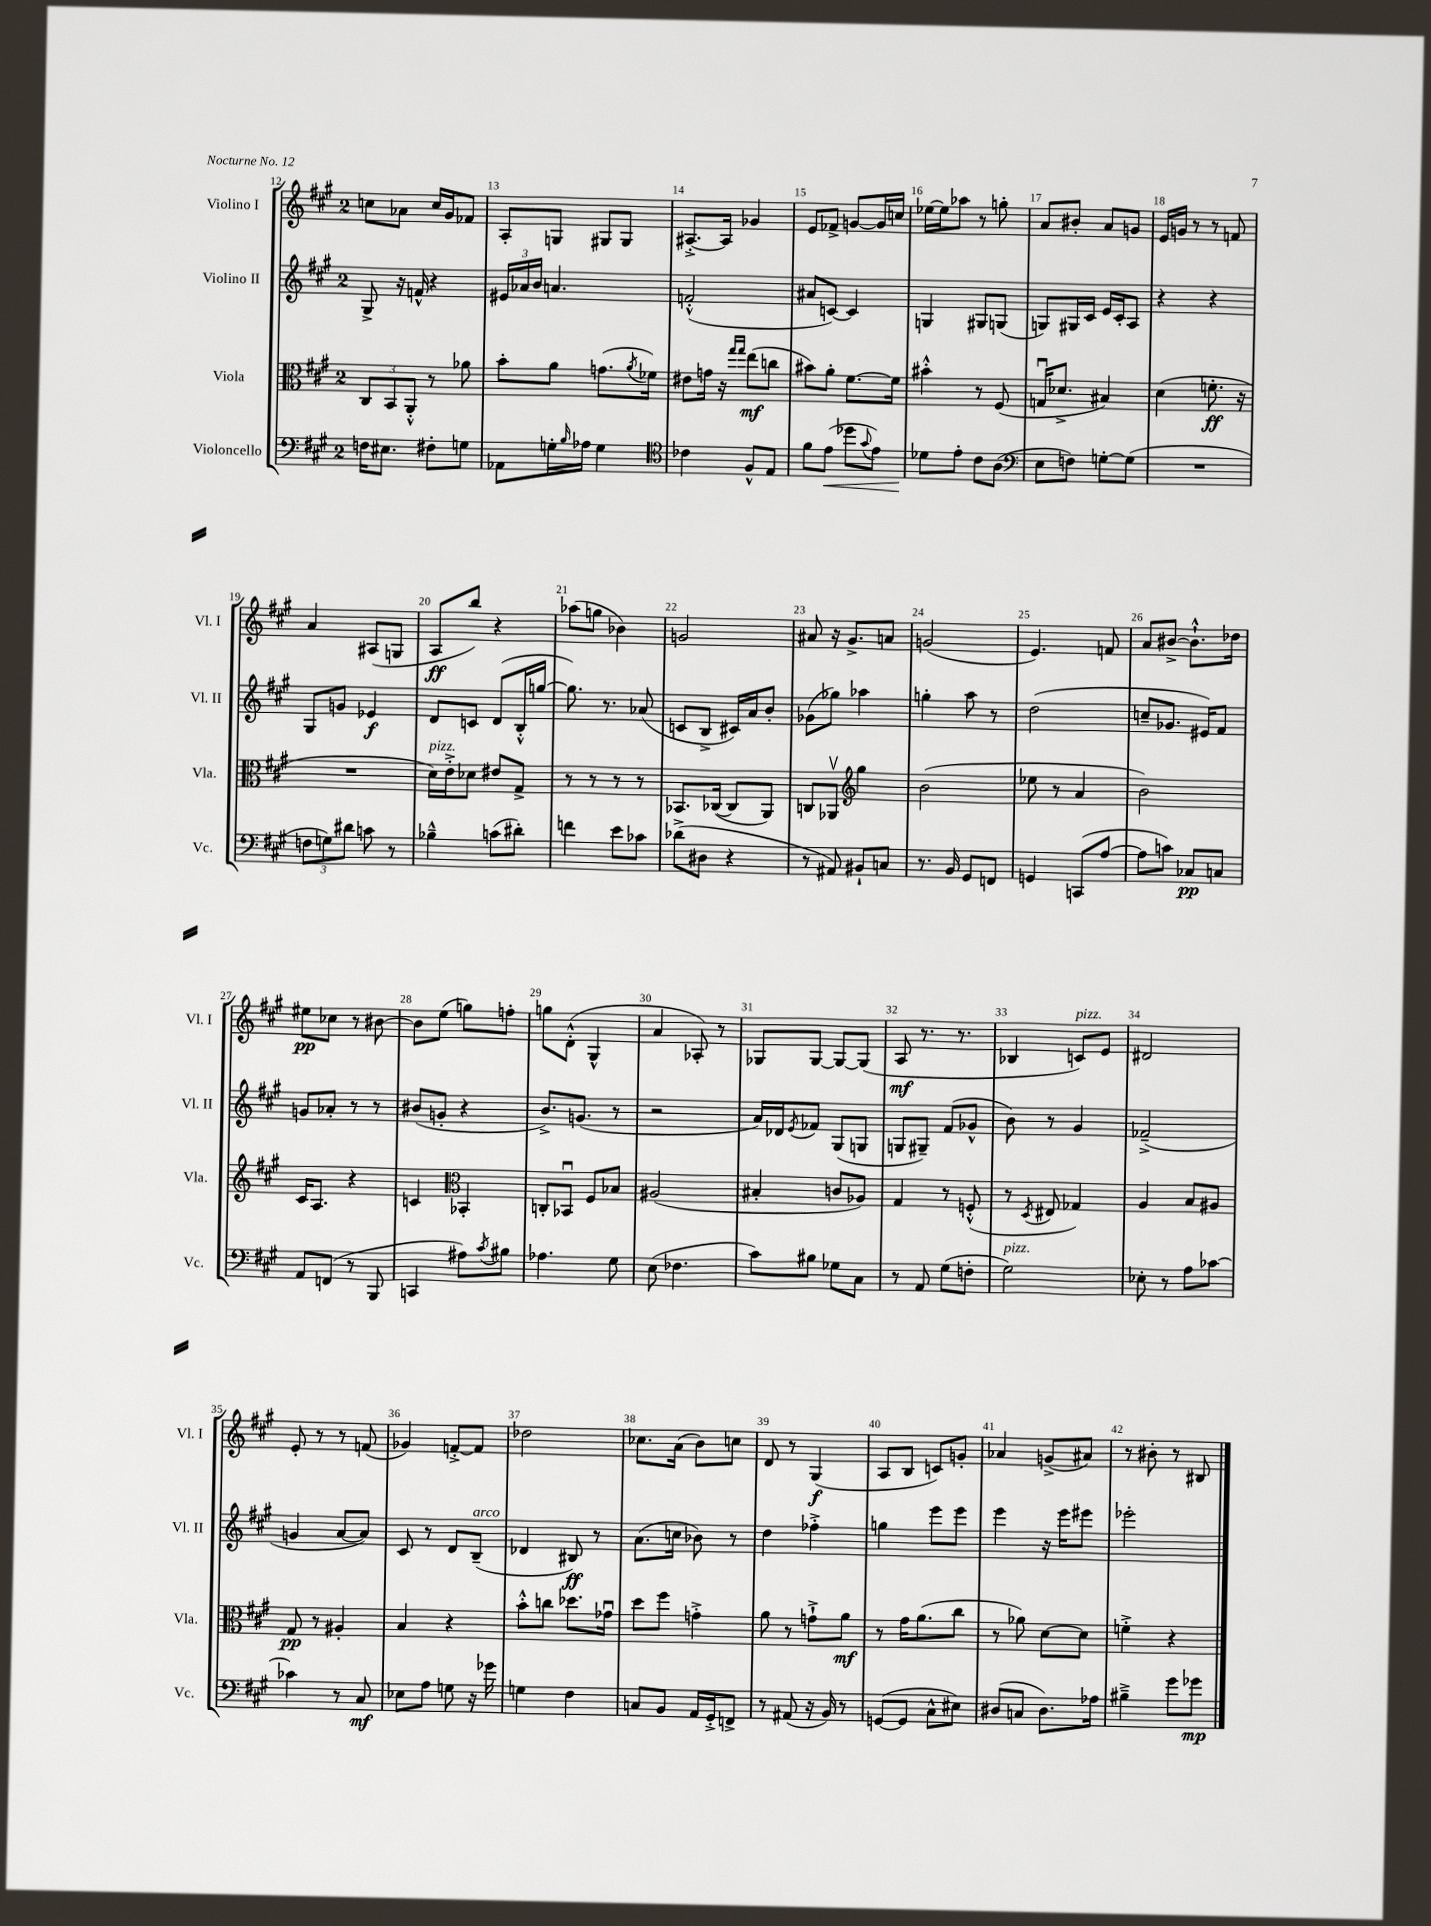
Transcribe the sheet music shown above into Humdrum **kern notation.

**kern	**dynam	**kern	**dynam	**kern	**dynam	**kern	**dynam
*part4	*part4	*part3	*part3	*part2	*part2	*part1	*part1
*staff4	*staff4	*staff3	*staff3	*staff2	*staff2	*staff1	*staff1
*I"Violoncello	*	*I"Viola	*	*I"Violino II	*	*I"Violino I	*
*I'Vc.	*	*I'Vla.	*	*I'Vl. II	*	*I'Vl. I	*
*clefF4	*	*clefC3	*	*clefG2	*	*clefG2	*
*k[f#c#g#]	*	*k[f#c#g#]	*	*k[f#c#g#]	*	*k[f#c#g#]	*
*M2/4	*	*M2/4	*	*M2/4	*	*M2/4	*
=12	=12	=12	=12	=12	=12	=12	=12
16Fn\KL	.	12C#/L	.	8G#^/	.	8ccn\L	.
8.E#X\J	.	.	.	.	.	.	.
.	.	12BB/	.	.	.	.	.
.	.	.	.	16r	.	8a-X\J	.
.	.	12AA'^^/J	.	.	.	.	.
.	.	.	.	16fn^^/	.	.	.
8F#X'\L	.	8r	.	4r	.	16cc/LL	.
.	.	.	.	.	.	16g#/J	.
8Gn\J	.	8a-X\	.	.	.	8f-X/J	.
=13	=13	=13	=13	=13	=13	=13	=13
8AA-X\L	.	8b'\L	.	24e#X/LL	.	8A'/L	.
.	.	.	.	24a-X/	.	.	.
.	.	.	.	24b/JJ	.	.	.
16Gn'\L	.	8a\J	.	4.an/	.	8Gn/J	.
16qqB/	.	.	.	.	.	.	.
16A-X\JJ	.	.	.	.	.	.	.
4G\	.	(8.gn\L	.	.	.	8G#X/L	.
.	.	.	.	.	.	8G#/J	.
.	.	8qa/	.	.	.	.	.
.	.	16f-X\Jk)	.	.	.	.	.
=14	=14	=14	=14	=14	=14	=14	=14
*clefC4	*	*	*	*	*	*	*
4c-X\	.	8e#X\L	.	(2fn'^^/	.	[8.A#X'^/L	.
.	.	16gn\Jk	.	.	.	.	.
.	.	16r	.	.	.	16A#/Jk]	.
.	.	16qqgg#/LL	.	.	.	.	.
.	.	16qqgg#/JJ	.	.	.	.	.
8F#^^/L	.	(8ee\L	mf	.	.	4g-X/	.
8E/J	.	8ccn\J	.	.	.	.	.
=15	=15	=15	=15	=15	=15	=15	=15
8f#\L	.	8b#X\L)	.	8a#X/L	.	8e/L	.
!	!LO:HP:b	!	!	!	!	!	!
(8e\J	<	8a'\J	.	[8cn/J)	.	8f-X^/J	.
8dd-X\L	.	[8.f#\L	.	4c/]	.	[8gn/L	.
8qqg#/	.	.	.	.	.	.	.
8e\J)	.	.	.	.	.	16g/L]	.
.	.	16f#\Jk]	.	.	.	16ccn/JJ	.
=16	=16	=16	=16	=16	=16	=16	=16
8d-X\L	.	4b#X'^^\	.	4Gn/	.	[16ee-X\LL	.
.	.	.	.	.	.	16ee-\J]	.
8e'\J	[	.	.	.	.	8aa-X\J	.
8c#\L	.	8r	.	8G#X/L	.	8r	.
(8A\J	.	(8F#/	.	(8Gn/J	.	8ggn'\	.
=17	=17	=17	=17	=17	=17	=17	=17
*clefF4	*	*	*	*	*	*	*
8E\L	.	16Gnu/KL	.	8Gn/L)	.	8a/L	.
.	.	8.d-X^/J	.	.	.	.	.
8Fn\J)	.	.	.	16G#X/L	.	8b#X'/J	.
.	.	.	.	16c#/JJ	.	.	.
[8Gn'\L	.	4B#X/)	.	16e/LL	.	8a/L	.
.	.	.	.	16c#'/J	.	.	.
(8G\J]	.	.	.	8A/J	.	8gn/J	.
=18	=18	=18	=18	=18	=18	=18	=18
2r	.	(4d\	.	4r	.	16e/LL	.
.	.	.	.	.	.	16gn/JJ	.
.	.	.	.	.	.	8r	.
.	.	8.fn'\	ff	4r	.	8r	.
.	.	.	.	.	.	8fn/	.
.	.	16r	.	.	.	.	.
!!LO:LB:g=z
=19	=19	=19	=19	=19	=19	=19	=19
12Fn\L	.	2r	.	8G#/L	.	4a/	.
12Gn\)	.	.	.	.	.	.	.
.	.	.	.	8gn/J	.	.	.
12d#X\J	.	.	.	.	.	.	.
8cn\	.	.	.	4e-X/	f	(8A#X/L	.
8r	.	.	.	.	.	8Gn/J	.
=20	=20	=20	=20	=20	=20	=20	=20
!	!	!LO:TX:a:i:t=pizz.	!	!	!	!	!
4B-X~^^\	.	16d\LL)	.	8d/L	.	8A/L	ff
.	.	16e'^\J	.	.	.	.	.
.	.	8d-X\J	.	8cn/J	.	8bb/J)	.
(8cn\L	.	8e#X/L	.	(8d/L	.	4r	.
8d#X'\J)	.	8G#^/J	.	16B'^^/L	.	.	.
.	.	.	.	[16ggn/JJ	.	.	.
=21	=21	=21	=21	=21	=21	=21	=21
4fn\	.	8r	.	8.gg\])	.	(8aa-X\L	.
.	.	8r	.	.	.	8ggn\J	.
.	.	.	.	8.r	.	.	.
8e\L	.	8r	.	.	.	4b-X\)	.
8c-X\J	.	8r	.	(8a-X/	.	.	.
=22	=22	=22	=22	=22	=22	=22	=22
(8d-X^\L	.	8.BB-X/L	.	8cn/L	.	2gn/	.
8D#X\J	.	.	.	8B^/J	.	.	.
.	.	([16C-X/Jk	.	.	.	.	.
4r	.	8C-/L]	.	16c#X/LL)	.	.	.
.	.	.	.	16a/J	.	.	.
.	.	8AA/J)	.	8b'/J	.	.	.
=23	=23	=23	=23	=23	=23	=23	=23
8r	.	8Cn/L	.	(8g-X\L	.	8a#X/	.
8AA#X/)	.	8AA-Xv/J	.	8gg-X\J)	.	16r	.
.	.	.	.	.	.	8.g#^/L	.
*	*	*clefG2	*	*	*	*	*
8BB#X`/L	.	4gg#\	.	4aa-X\	.	.	.
8Cn/J	.	.	.	.	.	8an/J	.
=24	=24	=24	=24	=24	=24	=24	=24
8.r	.	(2b\	.	4ggn'\	.	(2gn/	.
16BB/	.	.	.	.	.	.	.
8GG#/L	.	.	.	8aa\	.	.	.
8FFn/J	.	.	.	8r	.	.	.
=25	=25	=25	=25	=25	=25	=25	=25
4GGn/	.	8ee-X\	.	(2dd\	.	4.e/)	.
.	.	8r	.	.	.	.	.
(8CCn/L	.	4a/	.	.	.	.	.
[8A/J	.	.	.	.	.	8fn/	.
=26	=26	=26	=26	=26	=26	=26	=26
8A\L]	.	2b\)	.	8ccn~/L	.	8a/L	.
8cn\J)	.	.	.	8.g-X/J	.	[8b#X^/J	.
8C-X/L	pp	.	.	.	.	8.b#`^^\L]	.
.	.	.	.	16e#X/KL)	.	.	.
8Cn/J	.	.	.	8f#/J	.	.	.
.	.	.	.	.	.	16dd-X\Jk	.
!!LO:LB:g=z
=27	=27	=27	=27	=27	=27	=27	=27
8AA/L	.	16c#/KL	.	8gn/L	.	8ee#X\L	pp
.	.	8.A/J	.	.	.	.	.
(8FFn/J	.	.	.	8a-X'/J	.	8cc-X\J	.
8r	.	4r	.	8r	.	8r	.
8BBB/	.	.	.	8r	.	[8b#X\	.
=28	=28	=28	=28	=28	=28	=28	=28
4CCn/	.	4cn/	.	(8b#X/L	.	8b#\L]	.
.	.	.	.	8gn'/J	.	(8ee\J	.
*	*	*clefC3	*	*	*	*	*
8A#X\L)	.	4BB-X'/	.	4r	.	8ggn\L)	.
8qc#/	.	.	.	.	.	.	.
8B#X\J	.	.	.	.	.	8ffn'\J	.
=29	=29	=29	=29	=29	=29	=29	=29
4.A-X\	.	8Cn'/L	.	8.b^/L)	.	8ggn\L	.
.	.	8BB-Xu/J	.	.	.	(8d'^^\J	.
.	.	.	.	(8.gn/J	.	.	.
.	.	8F#/L	.	.	.	4G#^^/	.
8G#\	.	8B-X/J	.	8r	.	.	.
=30	=30	=30	=30	=30	=30	=30	=30
(8E\	.	(2A#X/	.	2r	.	4a/	.
4.F-X\	.	.	.	.	.	.	.
.	.	.	.	.	.	8A-X'/)	.
.	.	.	.	.	.	8r	.
=31	=31	=31	=31	=31	=31	=31	=31
8c#\L)	.	4B#X'/	.	16a/LL)	.	8G-X/L	.
.	.	.	.	16d-X/J	.	.	.
.	.	.	.	8qe/	.	.	.
8B#X\J	.	.	.	8f-X/J	.	[8G-/J	.
8G-X\L	.	8cn/L	.	(8G#/L	.	8G-/L_	.
8C#\J	.	8A-X/J)	.	8Gn/J	.	(8G-/J]	.
=32	=32	=32	=32	=32	=32	=32	=32
8r	.	4G#/	.	8Gn/L	.	8A/	mf
8AA/	.	.	.	8G#X~/J)	.	8.r	.
(8G#\L	.	8r	.	(8f#/L	.	.	.
.	.	.	.	.	.	8.r	.
8Fn'\J	.	(8Fn'^^/	.	8g-X^^/J	.	.	.
=33	=33	=33	=33	=33	=33	=33	=33
!LO:TX:a:i:t=pizz.	!	!	!	!	!	!	!
2G#\)	.	8r	.	8b\)	.	4B-X/	.
.	.	8qD/	.	.	.	.	.
.	.	8E#X/	.	8r	.	.	.
!	!	!	!	!	!	!LO:TX:a:i:t=pizz.	!
.	.	4G-X/)	.	4g#/	.	8cn/L)	.
.	.	.	.	.	.	8e/J	.
=34	=34	=34	=34	=34	=34	=34	=34
8E-X'\	.	4A/	.	(2f-X~^/	.	2d#X/	.
8r	.	.	.	.	.	.	.
8A\L	.	8B/L	.	.	.	.	.
[8c-X\J	.	8A#X/J	.	.	.	.	.
!!LO:LB:g=z
=35	=35	=35	=35	=35	=35	=35	=35
4c-X\]	.	8G#/	pp	4gn/	.	8e'/	.
.	.	8r	.	.	.	8r	.
8r	.	4A#X'/	.	[8a/L	.	8r	.
8C#/	mf	.	.	8a/J])	.	(8fn/	.
=36	=36	=36	=36	=36	=36	=36	=36
8E-X\L	.	4B/	.	8c#/	.	4g-X/)	.
8A\J	.	.	.	8r	.	.	.
8Gn\	.	4r	.	8d/L	.	[8fn'^/L	.
!	!	!	!	!LO:TX:a:i:t=arco	!	!	!
16r	.	.	.	(8B~/J	.	8f/J]	.
16g-X\	.	.	.	.	.	.	.
=37	=37	=37	=37	=37	=37	=37	=37
4Gn\	.	8b'^^\L	.	4d-X/	.	2dd-X\	.
.	.	8ccn\J	.	.	.	.	.
4F#\	.	8.dd-X\L	.	8B#X/)	ff	.	.
.	.	.	.	8r	.	.	.
.	.	16g-Xu\Jk	.	.	.	.	.
=38	=38	=38	=38	=38	=38	=38	=38
8Cn/L	.	8dd\L	.	(8.a\L	.	8.cc-X\L	.
8BB/J	.	8ff#\J	.	.	.	.	.
.	.	.	.	16ccn\Jk	.	(16a\Jk	.
16AA/LL	.	4gn'^\	.	8b-X\)	.	8b\L)	.
16GG#'^/J	.	.	.	.	.	.	.
8FFn^/J	.	.	.	8r	.	8ccn\J	.
=39	=39	=39	=39	=39	=39	=39	=39
8r	.	8a\	.	4dd\	.	8d/	.
(8AA#X/	.	8r	.	.	.	8r	.
16r	.	8gn`^\L	.	4ff-X'^\	.	(4G#/	f
16BB/)	.	.	.	.	.	.	.
8r	.	8a\J	mf	.	.	.	.
=40	=40	=40	=40	=40	=40	=40	=40
([8GGn/L	.	8r	.	4ggn\	.	8A/L	.
8GG/J]	.	16g#\KL	.	.	.	8B/J	.
.	.	(8.a\	.	.	.	.	.
8C#^^\L	.	.	.	8eee\L	.	8cn/L)	.
8E#X\J)	.	8cc#\J	.	8eee\J	.	8gn'/J	.
=41	=41	=41	=41	=41	=41	=41	=41
(8D#X/L	.	8r	.	4eee\	.	4a-X/	.
8Cn/J	.	8a-X\)	.	.	.	.	.
8.D#\L)	.	[8d\L	.	16r	.	(8gn^/L	.
.	.	.	.	16eee\KL	.	.	.
.	.	8d\J]	.	8eee#X\J	.	8a#X/J)	.
16A-X\Jk	.	.	.	.	.	.	.
=42	=42	=42	=42	=42	=42	=42	=42
4B#X~^\	.	4fn'^\	.	2eee-X'\	.	8r	.
.	.	.	.	.	.	8b#X'\	.
8g#\L	.	4r	.	.	.	8r	.
8g-X\J	mp	.	.	.	.	8B#X/	.
==	==	==	==	==	==	==	==
*-	*-	*-	*-	*-	*-	*-	*-
